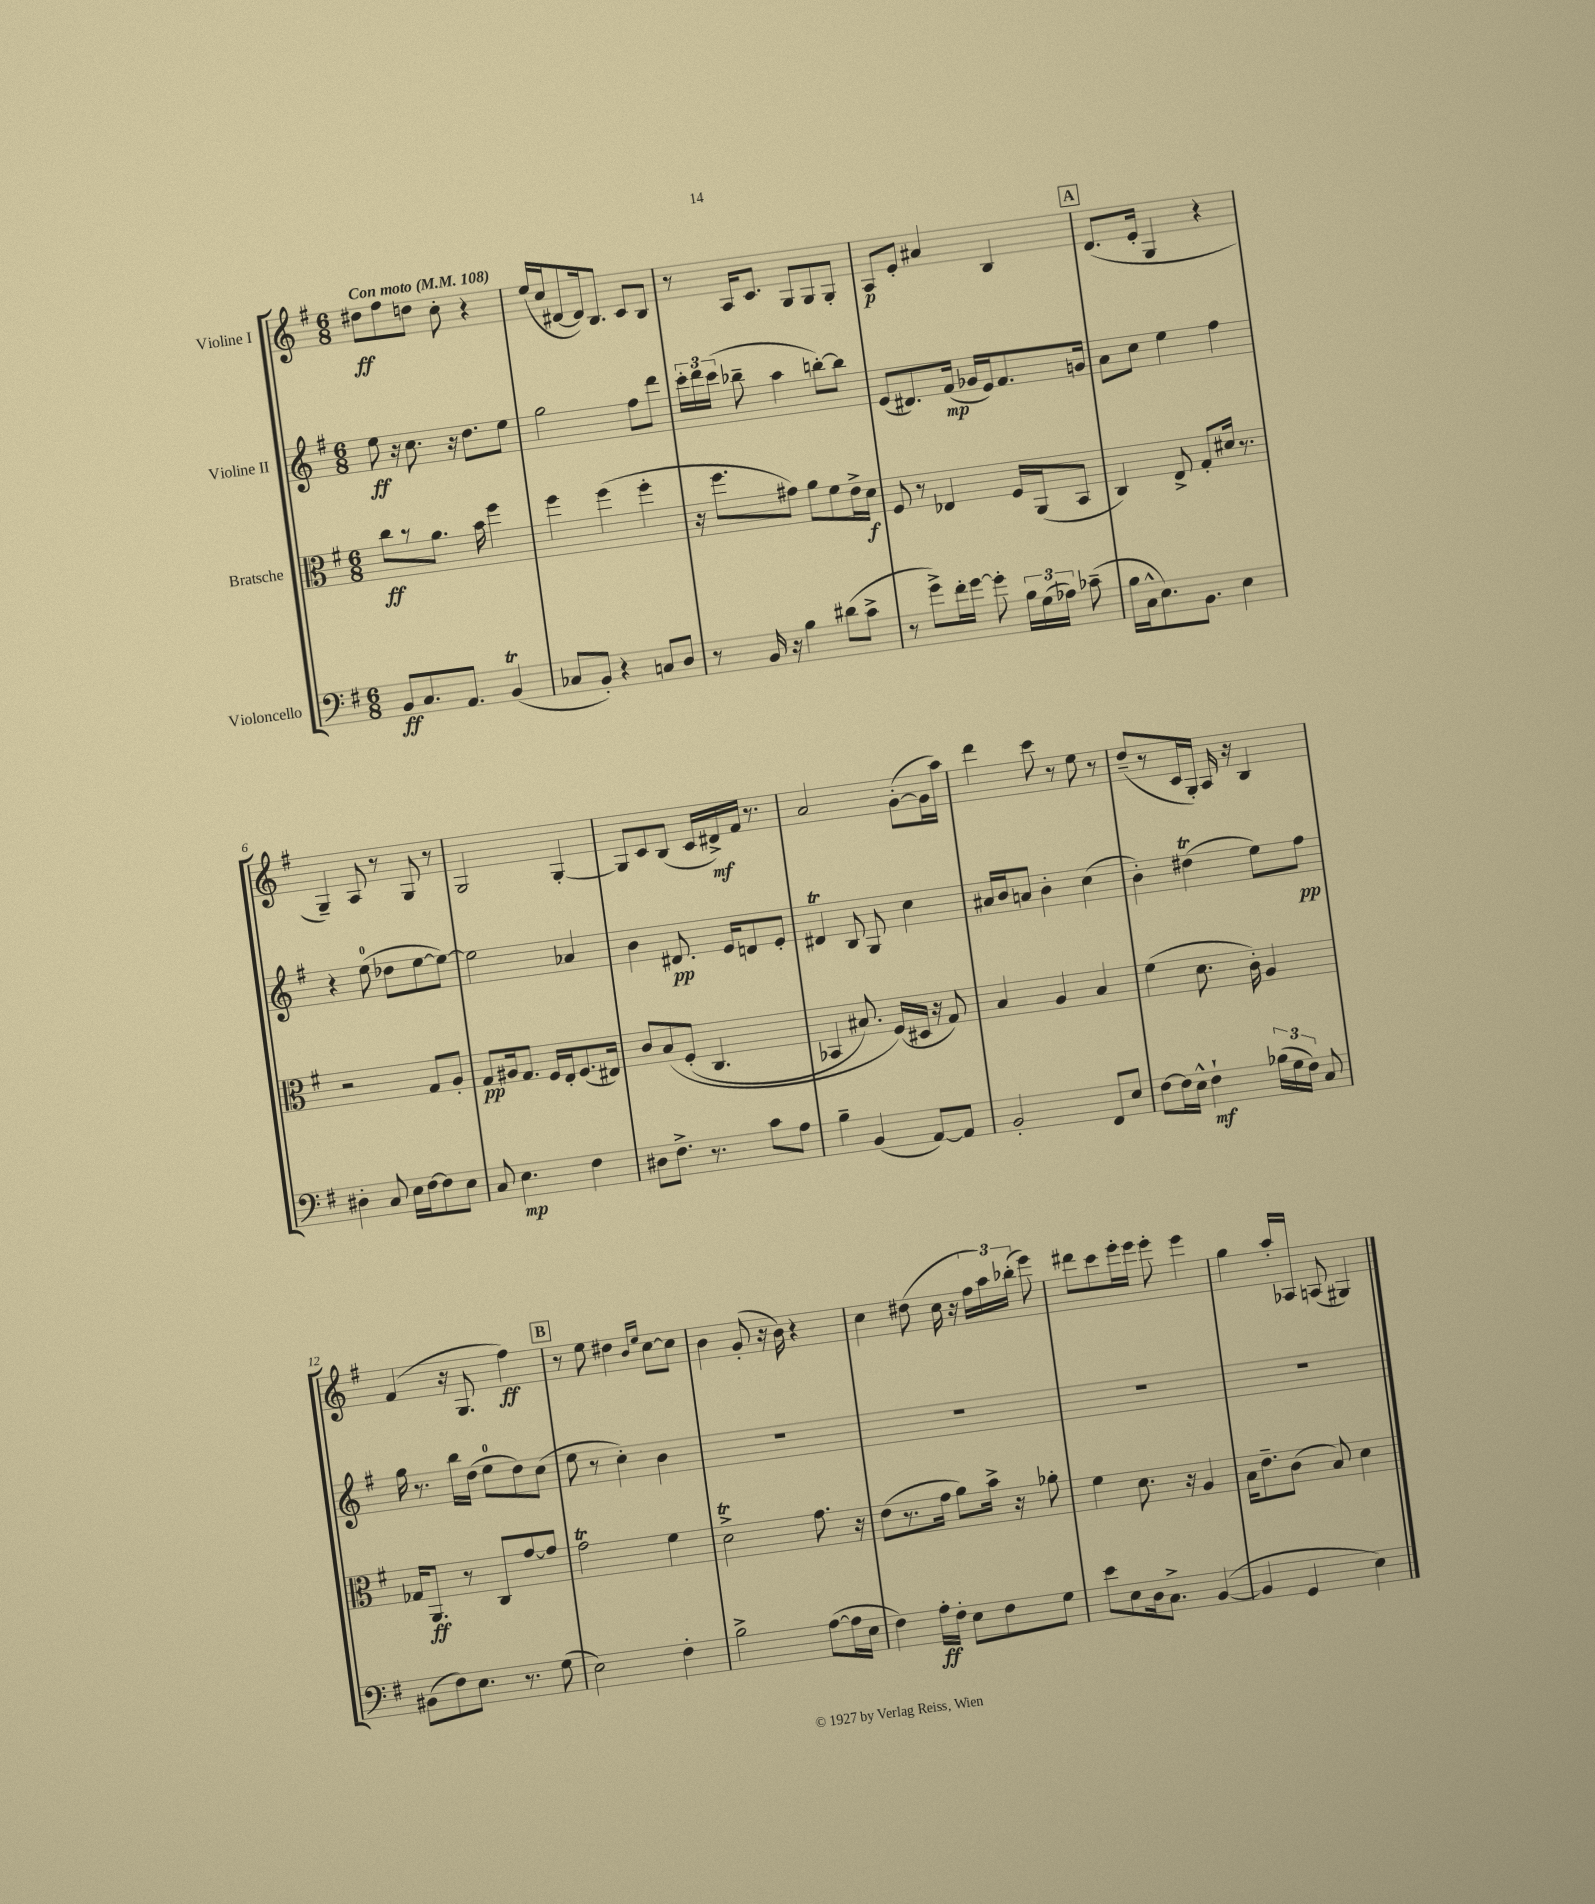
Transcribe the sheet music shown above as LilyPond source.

<<
\new StaffGroup <<
\new Staff = "s0" \with { instrumentName = "Violine I" } {
    \clef treble \key g \major \numericTimeSignature \time 6/8 \tempo "Con moto" 4 = 108
    \autoBeamOff dis''8[\ff fis''8 d''8] c''8-. r4 |
    e''16[( c''16 dis'8~ dis'16) b8.] c'8[ b8] |
    r8 a16[ c'8.] g8[ g8 g8]-. |
    a8[\p e'8]-. ais'4 b4 |
    \mark \markup { \box "A" } d'8.[( e'16]-. g4 r4 |
    g4--) a8 r8 g8 r8 |
    g2 g4~-. |
    g8[ c'8 b8]( c'16[ dis'16->\mf) fis'16] r8. |
    a'2 g'8[~-.( g'16 a''16]) |
    d'''4 c'''8 r8 e''8 r8 |
    d''8[--( r8 c'16 g16]-.) a16 r16 b4 |
    fis'4( r16 g8. fis''4\ff) |
    \mark \markup { \box "B" } r8 e''8 dis''4 \grace { b'16[ e''16] } c''8[~ c''8] |
    b'4 g'8-.( r16 b'16) r4 |
    c''4 dis''8( c''16 r16 \tuplet 3/2 { fis''16[ a''16) bes''16]-.( } e'''8) |
    dis'''8[ c'''8 e'''16-. e'''16] e'''8-. e'''4 |
    g''4 a''16[-. aes16] a8( gis4) \bar "|." |
}
\new Staff = "s1" \with { instrumentName = "Violine II" } {
    \clef treble \key g \major \numericTimeSignature \time 6/8
    \autoBeamOff e''8\ff r16 c''8. r16 d''8.[ e''8] |
    g''2 fis''8[ d'''8] |
    \tuplet 3/2 { c'''16[-. d'''16 c'''16]( } bes''8-- a''4 b''8[~-.) b''8] |
    e'8[( dis'8.) fis'16]\mp( ges'16[ e'16) fis'8. g'16] |
    \mark \markup { \box "A" } a'8[ c''8] e''4 fis''4 |
    r4 e''8-0( des''8[ e''8~ e''8]~) |
    e''2 aes'4 |
    b'4 dis'8.\pp e'16[ d'8 e'8]-. |
    dis'4\trill b8 g8 c''4 |
    ais'16[ b'16 a'8] b'4-. c''4( |
    b'4-.) dis''4\trill( e''8[) fis''8]\pp |
    g''16 r8. b''16[ d''16]( e''8[-0 d''8) c''8]( |
    \mark \markup { \box "B" } e''8 r8 c''4-.) b'4 |
    R2. |
    R2. |
    R2. |
    R2. \bar "|." |
}
\new Staff = "s2" \with { instrumentName = "Bratsche" } {
    \clef alto \key g \major \numericTimeSignature \time 6/8
    \autoBeamOff c''8[\ff r8 a'8.] b'16 fis''4 |
    fis''4 fis''4( fis''4-. |
    r16 fis''8.[ gis'8]) a'8[ fis'8 e'16-> d'16]\f |
    fis8 r8 ees4 fis16[ a,16( b,8] |
    \mark \markup { \box "A" } c4) e8-> g8[-. dis'16] r8. |
    r2 g8[ a8]-. |
    g8[\pp ais16 g8.] fis16[ e16-. fis8.( eis16]) |
    c'8[ b8\( fis8]-.( c4. |
    bes,4 bis8.) fis16[(\) dis16] r16 g8) |
    b4 a4 b4 |
    fis'4( d'8. c'16-.) a4 |
    ges16[ a,8.]\ff r8 c8[ g'8~ g'8] |
    \mark \markup { \box "B" } g'2\trill fis'4 |
    d'2->\trill g'8. r16 |
    e'8[( r8. g'16] a'8[) b'16]-> r16 aes'8-. |
    fis'4 d'8. r16 a4 |
    b16[ e'8.-- c'8]( b8) d'4 \bar "|." |
}
\new Staff = "s3" \with { instrumentName = "Violoncello" } {
    \clef bass \key g \major \numericTimeSignature \time 6/8
    \autoBeamOff b,8[\ff c8. a,8.] b,4\trill( |
    ces8[ b,8]-.) r4 c8[ d8] |
    r8 b,16 r16 b4 dis'8[( c'8]-> |
    r8 g'8[->) fis'16-. g'16]~ g'8-. \tuplet 3/2 { b16[ g16( aes16]) } ces'8--( |
    \mark \markup { \box "A" } b16[ c16-^ e8.) b,8.] e4 |
    dis4-. c8 e16[ fis16~ fis8 e8] |
    c8 e4.\mp fis4 |
    dis8[ fis8.]-> r8. c'8[ a8] |
    b4-- b,4( a,8[~) a,8] |
    b,2-. fis,8[ e8] |
    fis8[~ fis16 e16]-^ fis4-!\mf \tuplet 3/2 { bes16[( g16 fis16]) } c8 |
    bis,8[( fis8) e8.] r8. g8( |
    \mark \markup { \box "B" } e2) fis4-. |
    b2-> a8[~( a16 e16] |
    fis4) a16[-.\ff fis16]-. e8[ fis8 g8] |
    e'8[ e8 d16 c8.]-> b,4~( |
    b,4 g,4 e4) \bar "|." |
}
>>
>>
